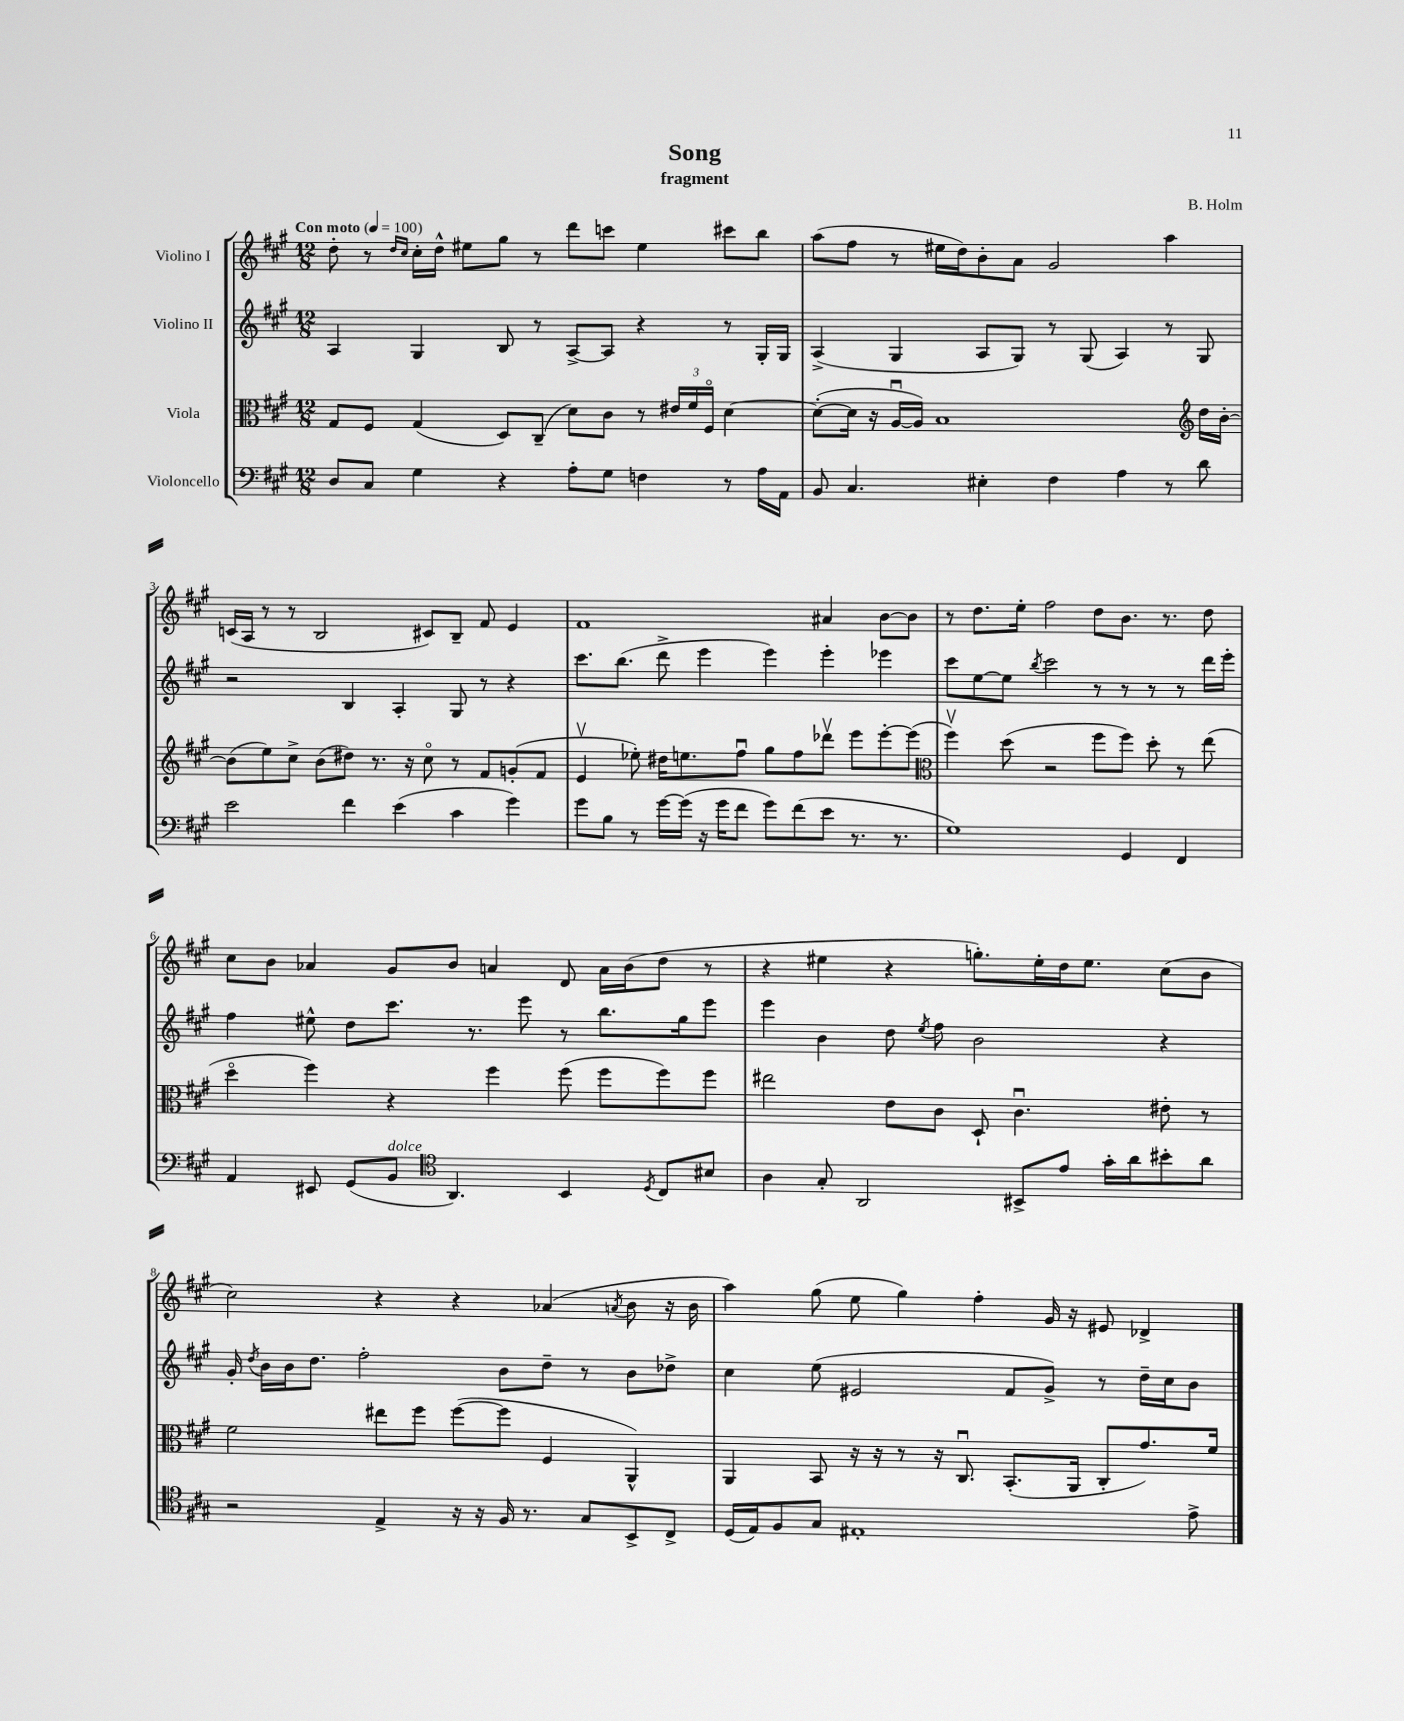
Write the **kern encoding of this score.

**kern	**kern	**kern	**kern
*staff4	*staff3	*staff2	*staff1
*clefF4	*clefC3	*clefG2	*clefG2
*k[f#c#g#]	*k[f#c#g#]	*k[f#c#g#]	*k[f#c#g#]
*M12/8	*M12/8	*M12/8	*M12/8
*MM100	*MM100	*MM100	*MM100
8D/L	8G#/L	4A/	8dd'\
8C#/J	8F#/J	.	8r
.	.	.	16qqdd/LL
.	.	.	16qqcc#/JJ
4G#\	(4G#/	4G#/	16cc#'\LL
.	.	.	16dd^^\JJ
.	.	.	8ee#\L
4r	8D/L)	8B/	8gg#\J
.	(8C#~/J	8r	8r
8A'\L	8d\L)	[8A^/L	8ddd\L
8G#\J	8c#\J	8A/]J	8ccc\J
4F\	8r	4r	4ee#\
.	24e#/LL	.	.
.	24f#/	.	.
.	24F#o/JJ	.	.
8r	[4d\	8r	8ccc#\L
16A\LL	.	16G#'/LL	8bb\J
16AA\JJ	.	16G#/JJ	.
=	=	=	=
8BB/	(8d'\_L	(4A^/	(8aa\L
4.C#/	16d\]Jk	.	8ff#\J
.	16r	.	.
.	[16Au/LL	4G#/	8r
.	16A/]JJ)	.	.
.	1B	.	16ee#\LL
.	.	.	16dd\J)
4E#'\	.	8A/L	8b'\
.	.	8G#/J)	8a\J
4F#\	.	8r	2g#/
.	.	(8G#/	.
4A\	.	4A/)	.
8r	.	8r	4aa\
*	*clefG2	*	*
8d\	16dd\LL	8G#/	.
.	[16b'\JJ	.	.
=	=	=	=
2e\	(8b\]L	2r	(16c/LL
.	.	.	16A/JJ
.	8ee\)	.	8r
.	8cc#^\J	.	8r
.	(8b\L	.	2B/
4f#\	8dd#\J)	4B/	.
.	8.r	.	.
(4e\	.	4A'/	.
.	16r	.	.
.	8cc#o\	.	8c#/L)
4c#\	8r	8G#/	8B~/J
.	8f#/L	8r	8f#/
4g#\)	(8g'/	4r	4e/
.	8f#/J	.	.
=	=	=	=
8g#\L	4ev/	8.ccc#\L	1f#
8B\J	.	.	.
.	.	(8.bb\J	.
8r	8ee-'\)	.	.
[16g#\LL	16dd#\LK	8ddd^\	.
(16g#\]JJ	8.ee\	.	.
16r	.	4eee\	.
16g#\LK	.	.	.
8f#\J	8ff#u\J	.	.
8g#\L)	8gg#\L	4eee\)	.
(8f#\	8ff#\	.	.
8e\J	8ddd-v\J	4eee'\	4a#/
8.r	8eee\L	.	.
.	[8eee'\	4eee-\	[8b\L
8.r	.	.	.
.	(8eee\]J	.	8b\]J
=	=	=	=
*	*clefC3	*	*
1G#)	4ff#v\)	8ccc#\L	8r
.	.	[8ee\	8.dd\L
.	(8dd\	8ee\]J	.
.	.	.	16ee'\Jk
.	.	8qbb/	.
.	2r	2ccc#\	2ff#\
.	8ff#\L	8r	8dd\L
4GG#/	8ff#\J)	8r	8.b\J
.	8dd'\	8r	.
.	.	.	8.r
4FF#/	8r	8r	.
.	(8ee\	16ddd\LL	8dd\
.	.	16eee'\JJ	.
=	=	=	=
4AA/	4ddo\	4ff#\	8cc#\L
.	.	.	8b\J
8EE#/	4ff#\)	8ee#^^\	4a-/
(8GG#/L	.	8dd\L	.
8BB/J	4r	8.ccc#\J	8g#/L
*clefC4	*	*	*
4.AA/)	.	.	8b/J
.	.	8.r	.
.	4ff#\	.	4a/
.	.	8eee\	.
4BB/	(8ff#\	8r	8d/
.	8ff#\L	8.bb\L	16a\LL
.	.	.	(16b\J
8qD/	.	.	.
8C#/L	8ff#\)	.	8dd\J
.	.	16gg#\k	.
8B#/J	8ff#\J	8eee\J	8r
=	=	=	=
4A\	2ee#\	4eee\	4r
8G#'/	.	4b\	4ee#\
2AA/	.	.	.
.	8e\L	8dd\	4r
.	.	8qee/	.
.	8c#\J	8ff#\	.
.	8D`/	2b\	8.gg'\L)
8BB#^/L	4.c#u\	.	.
.	.	.	16ee#'\L
8e/J	.	.	16dd\J
.	.	.	8.ee#\J
16g#'\LL	.	.	.
16a\J	.	.	.
8b#'\	8e#'\	4r	(8cc#\L
8a\J	8r	.	8b\J
=	=	=	=
2r	2f#\	16g#'/	2cc#\)
.	.	8qdd/	.
.	.	16b\LL	.
.	.	16b\J	.
.	.	8.dd\J	.
.	.	2ff#'\	.
4E^/	8ee#\L	.	4r
.	8ff#\J	.	.
16r	([8ff#\L	.	4r
16r	.	.	.
16F#/	8ff#\]J	8b\L	.
8.r	.	.	.
.	4F#/	8dd~\J	(4a-/
8G#/L	.	8r	.
.	.	.	8qa/
8BB^/	4AA^^/)	8b\L	8b\
8C#^/J	.	8dd-^\J	16r
.	.	.	16b\
=	=	=	=
(16D/LL	4AA/	4cc#\	4aa\)
16E/J)	.	.	.
8F#/	.	.	.
8G#/J	8BB/	(8ee\	(8gg#\
1E#'	16r	2e#/	8ee\
.	16r	.	.
.	8r	.	4gg#\)
.	16r	.	.
.	8.C#u/	.	.
.	.	.	4ff#'\
.	(8.BB'/L	8f#/L	.
.	.	8g#^/J)	16g#/
.	16AA/Jk	.	16r
.	8C#'/L	8r	8e#/
.	8.g#/)	16dd~\LL	4d-^/
.	.	16cc#\J	.
8e^\	.	8b\J	.
.	16f#/Jk	.	.
==	==	==	==
*-	*-	*-	*-
